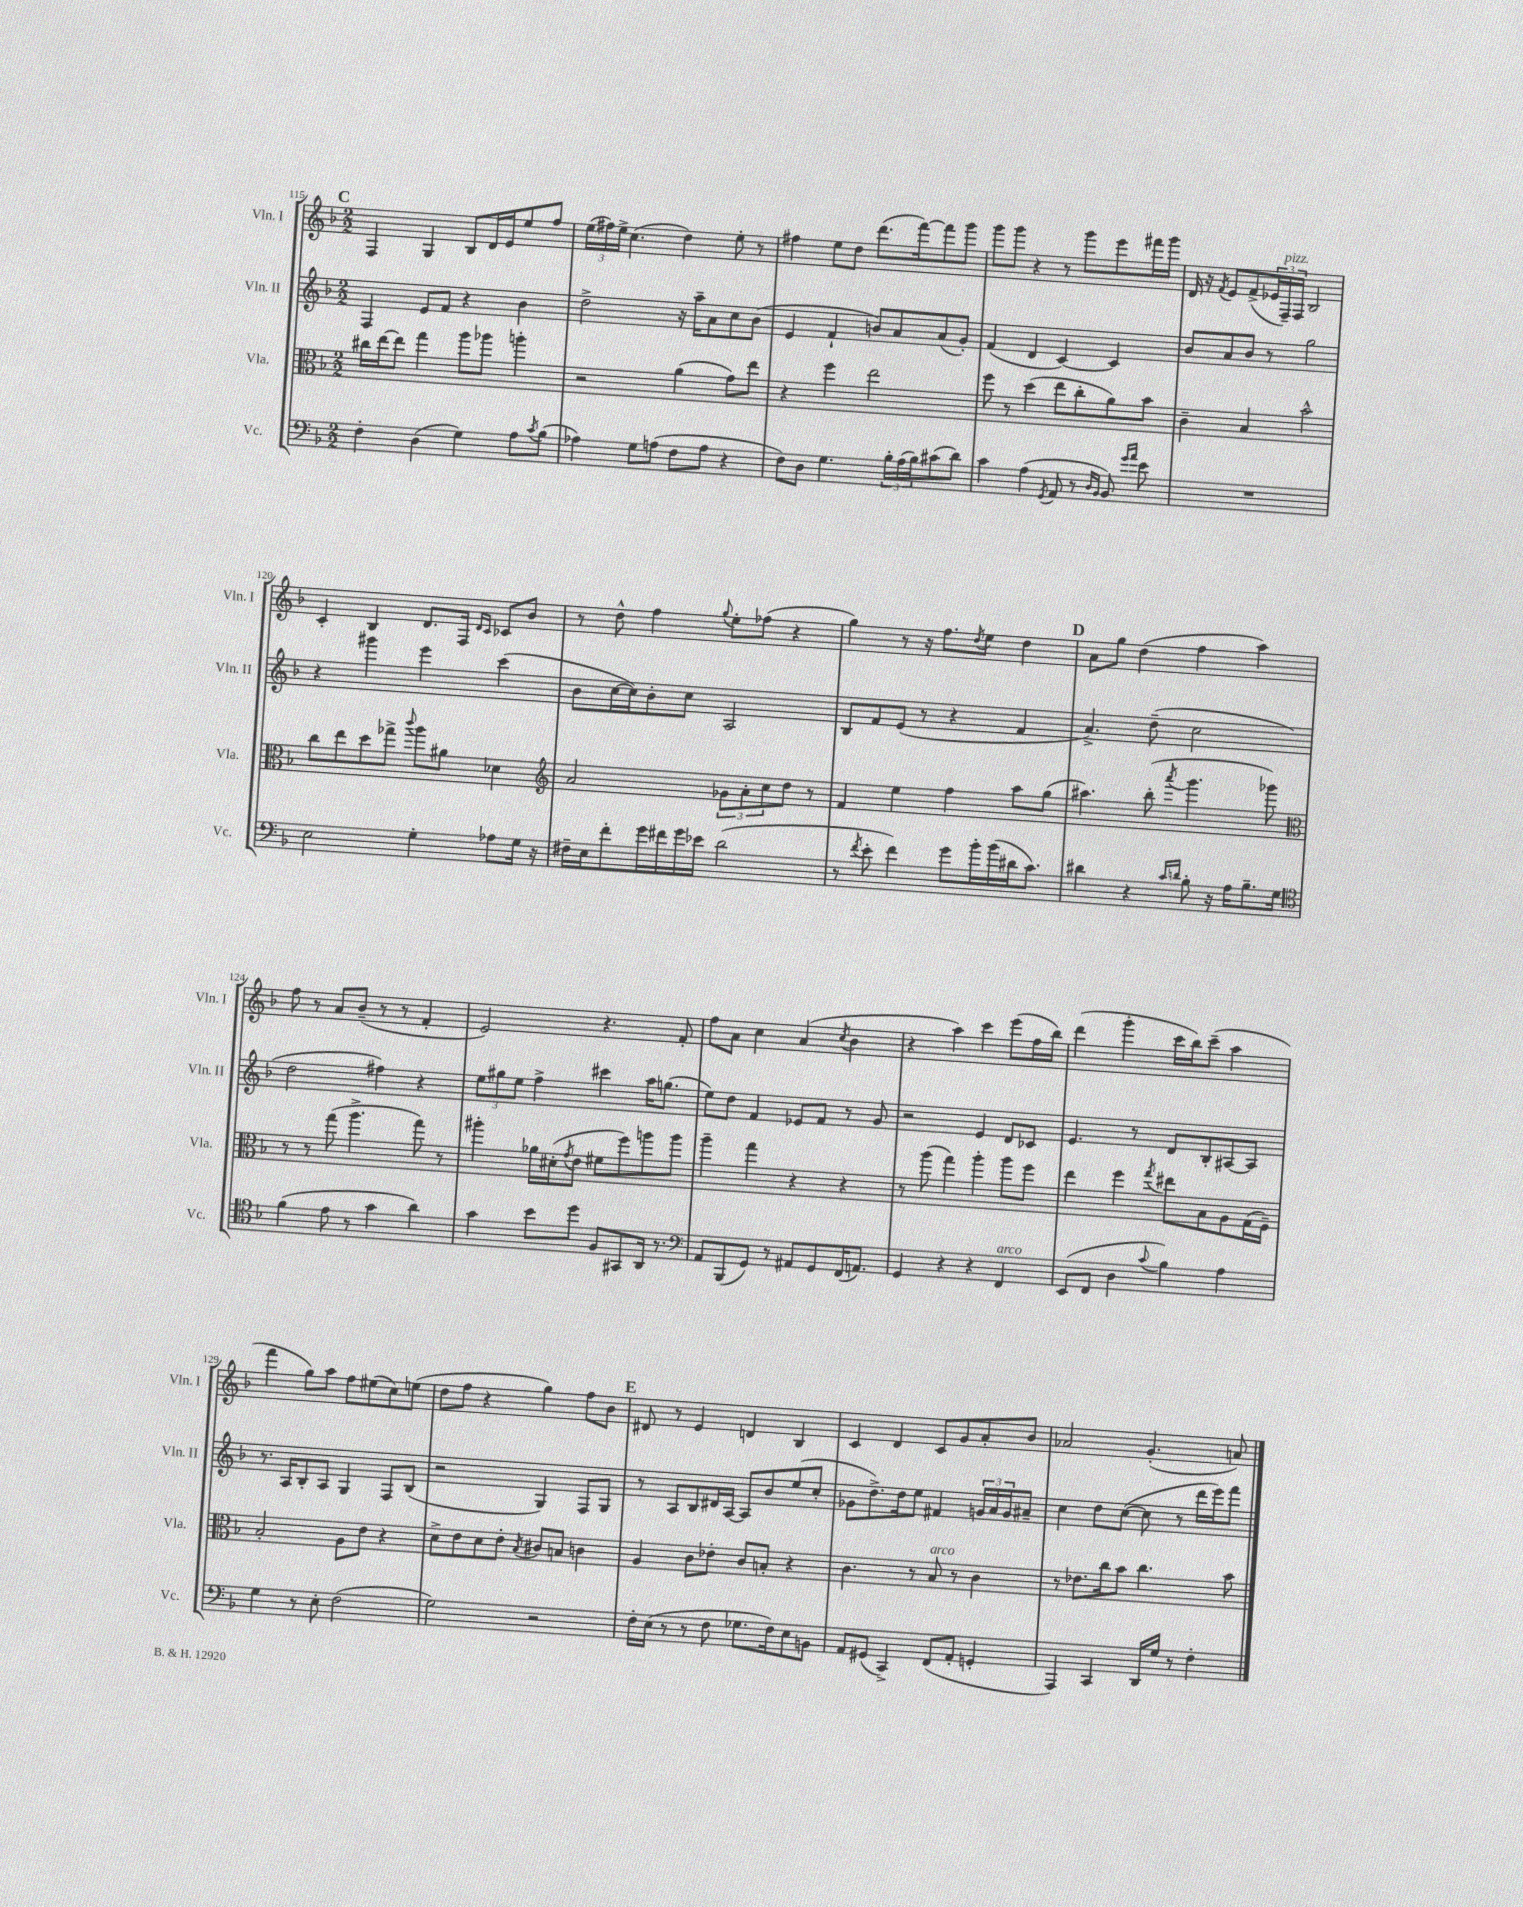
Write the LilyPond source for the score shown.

<<
\new StaffGroup <<
\new Staff = "s0" \with { instrumentName = "Vln. I" shortInstrumentName = "Vln. I" } {
    \clef treble \key f \major \numericTimeSignature \time 2/2
    \mark \markup { \bold "C" } f4 g4 bes8 d'16 e'16 e''8 f''8 |
    \tuplet 3/2 { e''16( fis''16) e''16-> } c''4.( d''4) e''8-. r8 |
    fis''4 e''8 d''8 d'''8.( f'''16~) f'''8 g'''8 |
    g'''8 g'''8 r4 r8 g'''8 e'''8 fis'''16 g'''16 |
    d'16 r16 \acciaccatura { f'8 } e'8 f'8->( \tuplet 3/2 { ees'16 f16--^\markup { \italic "pizz." }) f16 } bes2 |
    c'4-. bes4 d'8. f16 \grace { d'16 c'16 } ces'8 bes'8 |
    r8 d''8-^ f''4 \appoggiatura { g''8 } e''8-. fes''8( r4 |
    g''4) r8 r16 f''8. \acciaccatura { d''8 } e''8 d''4 |
    \mark \markup { \bold "D" } a'8 g''8 d''4( f''4 a''4) |
    f''8 r8 a'8 bes'8--( r8 r8 f'4-. |
    e'2) r4. f'8-. |
    f''8 a'8 c''4 a'4( \acciaccatura { c''8 } bes'4 |
    r4 a''4) c'''4 e'''8( f''16 bes''16) |
    d'''4( g'''4-. c'''16 bes''16) c'''8--( a''4 |
    f'''4 g''8) a''8 f''8 eis''8( c''8) e''8( |
    d''8 f''8 r4 g''4) f''8 bes'8 |
    \mark \markup { \bold "E" } dis'8 r8 e'4 d'4 bes4 |
    c'4 d'4 c'8 g'8 a'8-. bes'8 |
    aes'2 g'4.-.( a'8) \bar "|." |
}
\new Staff = "s1" \with { instrumentName = "Vln. II" shortInstrumentName = "Vln. II" } {
    \clef treble \key f \major \numericTimeSignature \time 2/2
    \mark \markup { \bold "C" } f4 e'8 f'8 r4 bes'4 |
    d''2-> r16 a''16-- a'8 c''8 bes'8( |
    e'4 f'4-! b'8) a'8 a'8( g'8-.) |
    f'4( d'4 c'4~) c'4 |
    bes'8 a'8 bes'8 r8 g''2 |
    r4 gis'''4 e'''4 c'''4( |
    bes'8 c''16~ c''16) bes'8-. c''8 a2 |
    bes8 f'8 e'8( r8 r4 f'4 |
    \mark \markup { \bold "D" } a'4.->) d''8--( c''2 |
    d''2 fis''4) r4 |
    \tuplet 3/2 { e''8 gis''8 e''8 } f''4-> cis'''4 a''16 g''8.( |
    e''8) d''8 f'4 ees'8 f'8 r8 g'8 |
    r2 e'4 d'8 ces'8 |
    e'4. r8 d'8 bes8-. ais8~ ais8 |
    r8. a16 bes8-. a8 g4 f8 bes8( |
    r2 g4) f8 g8 |
    \mark \markup { \bold "E" } r8 a8 bes8 dis'16 a16~ a8 bes'8 e''8( c''8-. |
    ges'8 d''8.->) d''16 e''8 fis'4 \tuplet 3/2 { g'16 a'16 g'16 } ais'8-- |
    c''4 d''8 c''8~( c''8 r8 d'''16 e'''16) f'''8 \bar "|." |
}
\new Staff = "s2" \with { instrumentName = "Vla." shortInstrumentName = "Vla." } {
    \clef alto \key f \major \numericTimeSignature \time 2/2
    \mark \markup { \bold "C" } cis''16 e''16~ e''8 g''4 a''8 aes''8 a''4-. |
    r2 a'4( g'8) e''8 |
    r4 f''4 e''2 |
    f''8 r8 d''4( e''8 c''8-. a'8) bes'8 |
    c'4-- bes4 bes'2-^ |
    c''8 e''8 d''8 ges''8-> \appoggiatura { c'''8 } a''8 ais'8 des'4 |
    \clef treble a'2 \tuplet 3/2 { ges'8 a'8-. c''8 } d''8 r8 |
    f'4 e''4 f''4 a''8 g''8( |
    \mark \markup { \bold "D" } ais''4.) bes''8-.( \acciaccatura { a'''8 } g'''4. ges'''8) |
    \clef alto r8 r8 g''8( a''4.-> g''8) r8 |
    ais''4-. aes'16 dis'16-.( \acciaccatura { g'8 } e'8 fis'8 f''8) a''8 a''8 |
    a''4-- g''4 r4 r4 |
    r8 a''8( g''4) a''4-. a''8 f''8 |
    e''4 f''4 \acciaccatura { g''8 } eis''8 bes8 a8 g16( f16--) |
    bes2-. a8 e'8 r4 |
    d'8-> e'8 d'8 e'8-. \acciaccatura { bes8 } cis'8 b8 c'4 |
    \mark \markup { \bold "E" } a4 c'8 ees'8-. c'8 b8-. r4 |
    c'4. r8 bes8^\markup { \italic "arco" } r8 c'4 |
    r8 ees'8. c''16 bes'8 c''4. bes'8 \bar "|." |
}
\new Staff = "s3" \with { instrumentName = "Vc." shortInstrumentName = "Vc." } {
    \clef bass \key f \major \numericTimeSignature \time 2/2
    \mark \markup { \bold "C" } f4-. d4( g4) a8 \acciaccatura { c'8 } bes8( |
    aes4) g8 a8( f8 a8 r4 |
    f8) d8 g4. \tuplet 3/2 { bes16-. a16( bes16) } cis'8( d'8) |
    c'4 a4( \acciaccatura { g,8 } a,8 r8 \grace { d16 bes,16 } bes,8) \grace { g'16 a'16 } e'8 |
    R1 |
    e2 g4-. aes8 g16 r16 |
    fis16-- e16 f'8-. g'16 fis'16 g'16 ees'16 d'2( |
    r8 \acciaccatura { f'8 } e'8-. f'4) g'8 bes'16-. bes'16( dis'16 c'8.) |
    \mark \markup { \bold "D" } dis'4 r4 \grace { c'16 d'16 } bes8-. r16 a16 bes8.-- g16 |
    \clef tenor f'4( e'8 r8 g'4 a'4) |
    g'4 bes'8 d''8 f8 gis,8 a,16 r8. |
    \clef bass a,8 bes,,8( g,8) r8 ais,8 g,8 f,16( a,8.) |
    g,4 r4 r4 f,4^\markup { \italic "arco" } |
    e,8( f,8 d4 \appoggiatura { c'8 } bes4) a4 |
    g4 r8 e8-. f2( |
    g2) r2 |
    \mark \markup { \bold "E" } f16-. e16( r8 r8 f8 ges8. f16) e8 b,8 |
    a,8 gis,8( c,4->) f,8( a,8-. g,4-. |
    a,,4) c,4 d,16 g16 r8 f4-. \bar "|." |
}
>>
>>
\layout { \context { \Score currentBarNumber = #115 } }
